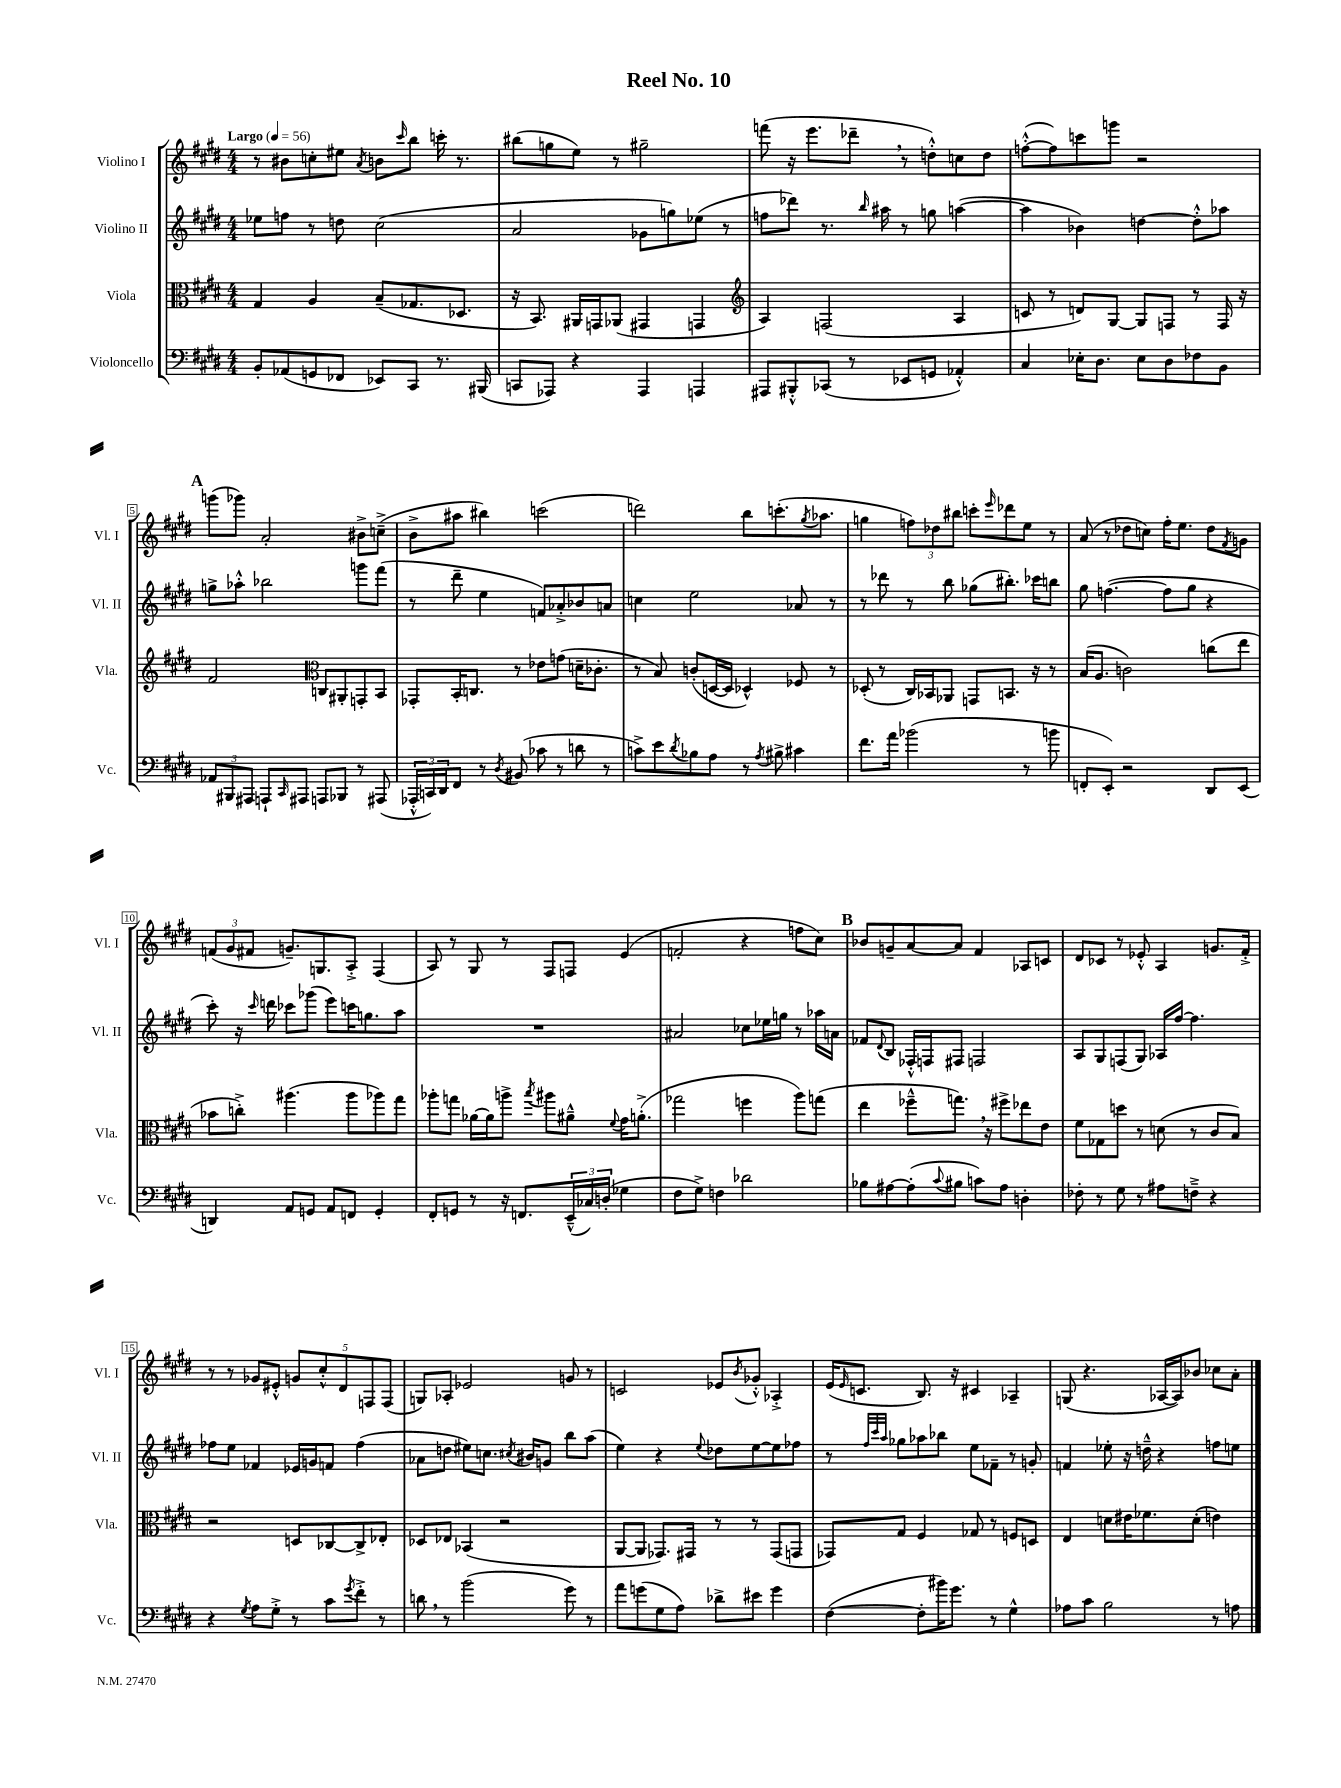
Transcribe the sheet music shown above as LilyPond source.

\header { title = "Reel No. 10" }
<<
\new StaffGroup <<
\new Staff = "s0" \with { instrumentName = "Violino I" shortInstrumentName = "Vl. I" } {
    \clef treble \key e \major \numericTimeSignature \time 4/4 \tempo "Largo" 4 = 56
    r8 bis'8 c''8-. eis''8 \acciaccatura { a'8 } b'8 \grace { cis'''16 } b''8 c'''16-. r8. |
    bis''8( g''8 e''8) r8 gis''2-- |
    f'''8( r16 e'''8. des'''8-- \breathe r8 d''8-.-^) c''8 d''8 |
    f''8~-.-^( f''8) c'''8 g'''8 r2 |
    \mark \markup { \bold "A" } g'''8( ges'''8) a'2-. bis'8-> c''8--->( |
    b'8-> ais''8 bis''4) c'''2( |
    d'''2) b''8 c'''8.-.( \acciaccatura { gis''8 } aes''8. |
    g''4 \tuplet 3/2 { f''8) des''8 bis''8 } c'''8-. \grace { e'''16 } des'''8 e''8 r8 |
    a'8( r8 des''8 c''8) fis''16-. e''8. des''8 \acciaccatura { fis'8 } g'8 |
    \tuplet 3/2 { f'8( gis'8 fis'8 } g'8.--) g8. a8-.-> fis4( |
    a8) r8 gis8 r8 fis8 f8 e'4( |
    f'2-. r4 f''8 cis''8) |
    \mark \markup { \bold "B" } bes'8 g'8-- a'8~ a'8 fis'4 aes8 c'8 |
    dis'8 ces'8 r8 ees'8-.-^ a4 g'8. fis'16-.-> |
    r8 r8 ges'8 eis'8-.-^ \tuplet 5/4 { g'8 cis''8-.-^ dis'8 f8 f8( } |
    g8) aes8-. ees'2 g'8 r8 |
    c'2 ees'8 \acciaccatura { b'8 } ges'8-.-^ aes4-.-> |
    e'16( \grace { e'16 } c'8. b8.) r16 cis'4 aes4-- |
    g8( r4. aes16~ aes16) bes'8 ces''8 a'8-. \bar "|." |
}
\new Staff = "s1" \with { instrumentName = "Violino II" shortInstrumentName = "Vl. II" } {
    \clef treble \key e \major \numericTimeSignature \time 4/4
    ees''8 f''8 r8 d''8 cis''2( |
    a'2 ges'8 g''8) ees''8( r8 |
    f''8 des'''8) r8. \grace { b''16 } ais''16 r8 g''8 a''4~( |
    a''4 bes'4) d''4~ d''8-.-^ aes''8 |
    \mark \markup { \bold "A" } g''8-> aes''8-.-^ bes''2 g'''8 fis'''8( |
    r8 dis'''8-- e''4 f'8) aes'8-.-> bes'8 a'8 |
    c''4 e''2 aes'8 r8 |
    r8 des'''8 r8 b''8 ges''8( bis''8.-.) ces'''16 b''8 |
    gis''8 f''4.~( f''8 gis''8 r4 |
    cis'''8-.) r16 \grace { cis'''16 } d'''16 ces'''8 ges'''8( e'''8) c'''16 g''8. a''8 |
    R1 |
    ais'2 ces''8 ees''16 g''16 r8 aes''16 a'16 |
    \mark \markup { \bold "B" } fes'8 \appoggiatura { dis'8 } b8 fes16-.-^ f16 fis8 f2 |
    a8 gis8 f8( gis8) aes16 fis''16~ fis''4. |
    fes''8 e''8 fes'4 ees'16 g'16 f'8 fes''4( |
    aes'8 d''8 eis''8) c''8. \acciaccatura { cis''8 } bis'16 g'8 b''8 a''8( |
    e''4) r4 \appoggiatura { e''8 } des''8 e''8~ e''8 fes''8 |
    r8 \grace { fis''32 cis'''32 a''32 } ges''8 aes''8 bes''8 e''8 fes'8-- r8 g'8-. |
    f'4 ees''8-. r16 d''16---^ r4 f''8 e''8 \bar "|." |
}
\new Staff = "s2" \with { instrumentName = "Viola" shortInstrumentName = "Vla." } {
    \clef alto \key e \major \numericTimeSignature \time 4/4
    gis4 a4 b8--( ges8. des8. |
    r16 b,8.) ais,16 g,16 aes,8( gis,4 g,4 |
    \clef treble a4) f2( a4 |
    c'8 r8 d'8) gis8~ gis8 f8 r8 f16 r16 |
    \mark \markup { \bold "A" } fis'2 \clef alto c8 ais,8-. g,8-. b,8 |
    ges,8-. b,16-. c8. r8 ees'8 g'8( d'16-- ces'8.-. |
    r8 b8) c'8-.( d16~ d16 des4-^) fes8 r8 |
    des8-.( r8 cis16) bes,16 aes,8 g,8 b,8. r16 r8 |
    b16( a8. c'2) c''8( e''8 |
    bes'8 c''8-.->) ais''4.( ais''8 aes''8) gis''8 |
    aes''8-. g''8 aes'16~ aes'16 a''8-> \acciaccatura { b''8 } ais''8 ais'8---^ \appoggiatura { fis'8 } gis'16 a'8.-.->( |
    ges''2 f''4 a''8) g''8( |
    \mark \markup { \bold "B" } e''4 fes''8---^ g''8.) \breathe r16 fis''8-> ees''8 e'8 |
    fis'8 ges8 d''8 r8 d'8( r8 cis'8 b8) |
    r2 d8 ces8~ ces8-> ees8-. |
    des8 ees8 bes,4( r2 |
    a,8~ a,8 ges,8.) gis,16 r8 r8 gis,8( g,8 |
    ges,8) gis8 fis4 ges8 r8 f8 d8 |
    e4 d'8 eis'16 fes'8. d'8-.( e'4) \bar "|." |
}
\new Staff = "s3" \with { instrumentName = "Violoncello" shortInstrumentName = "Vc." } {
    \clef bass \key e \major \numericTimeSignature \time 4/4
    b,8-. aes,8( g,8 fes,8 ees,8) cis,8 r8. bis,,16( |
    c,8 aes,,8) r4 aes,,4 a,,4 |
    ais,,8 bis,,8-.-^ ces,8( r8 ees,8 g,8 aes,4-.-^) |
    cis4 ees16-. dis8. ees8 dis8 fes8 b,8 |
    \mark \markup { \bold "A" } \tuplet 3/2 { aes,8 bis,,8 ais,,8 } a,,8-! \grace { cis,16 } ais,,8 a,,8 bes,,8 r8 ais,,8( |
    \tuplet 3/2 { aes,,16-.-^ c,16) dis,16 } fis,8 r8 \acciaccatura { dis8 } bis,8( ces'8 r8 d'8 r8 |
    c'8->) e'8 \acciaccatura { dis'8 } bes8 a8 r8 \acciaccatura { a8 } bis8-> cis'4 |
    fis'8. a'16 bes'2( r8 b'8 |
    f,8-. e,8-.) r2 dis,8 e,8( |
    d,4) a,8 g,8 a,8 f,8 g,4-. |
    fis,8-. g,8 r8 r16 f,8. \tuplet 3/2 { e,16---^( ces16) d16-.( } ges4 |
    fis8 gis8->) f4 des'2 |
    \mark \markup { \bold "B" } bes8 ais8~ ais8-.( \appoggiatura { cis'8 } bis8 c'8) ais8 d4-. |
    fes8-. r8 gis8 r8 ais8 f8---> r4 |
    r4 \acciaccatura { gis8 } a8 gis8-.-> r8 cis'8 \acciaccatura { gis'8 } fis'8-.-> r8 |
    d'8 \breathe r8 b'2( gis'8) r8 |
    a'8 g'8( gis8 a8) des'8-> eis'8 g'4 |
    fis4~( fis8-. bis'16) gis'8. r8 gis4-^ |
    aes8 cis'8 b2 r8 a8 \bar "|." |
}
>>
>>
\layout { \context { \Score \override BarNumber.stencil = #(make-stencil-boxer 0.1 0.3 ly:text-interface::print) } }
